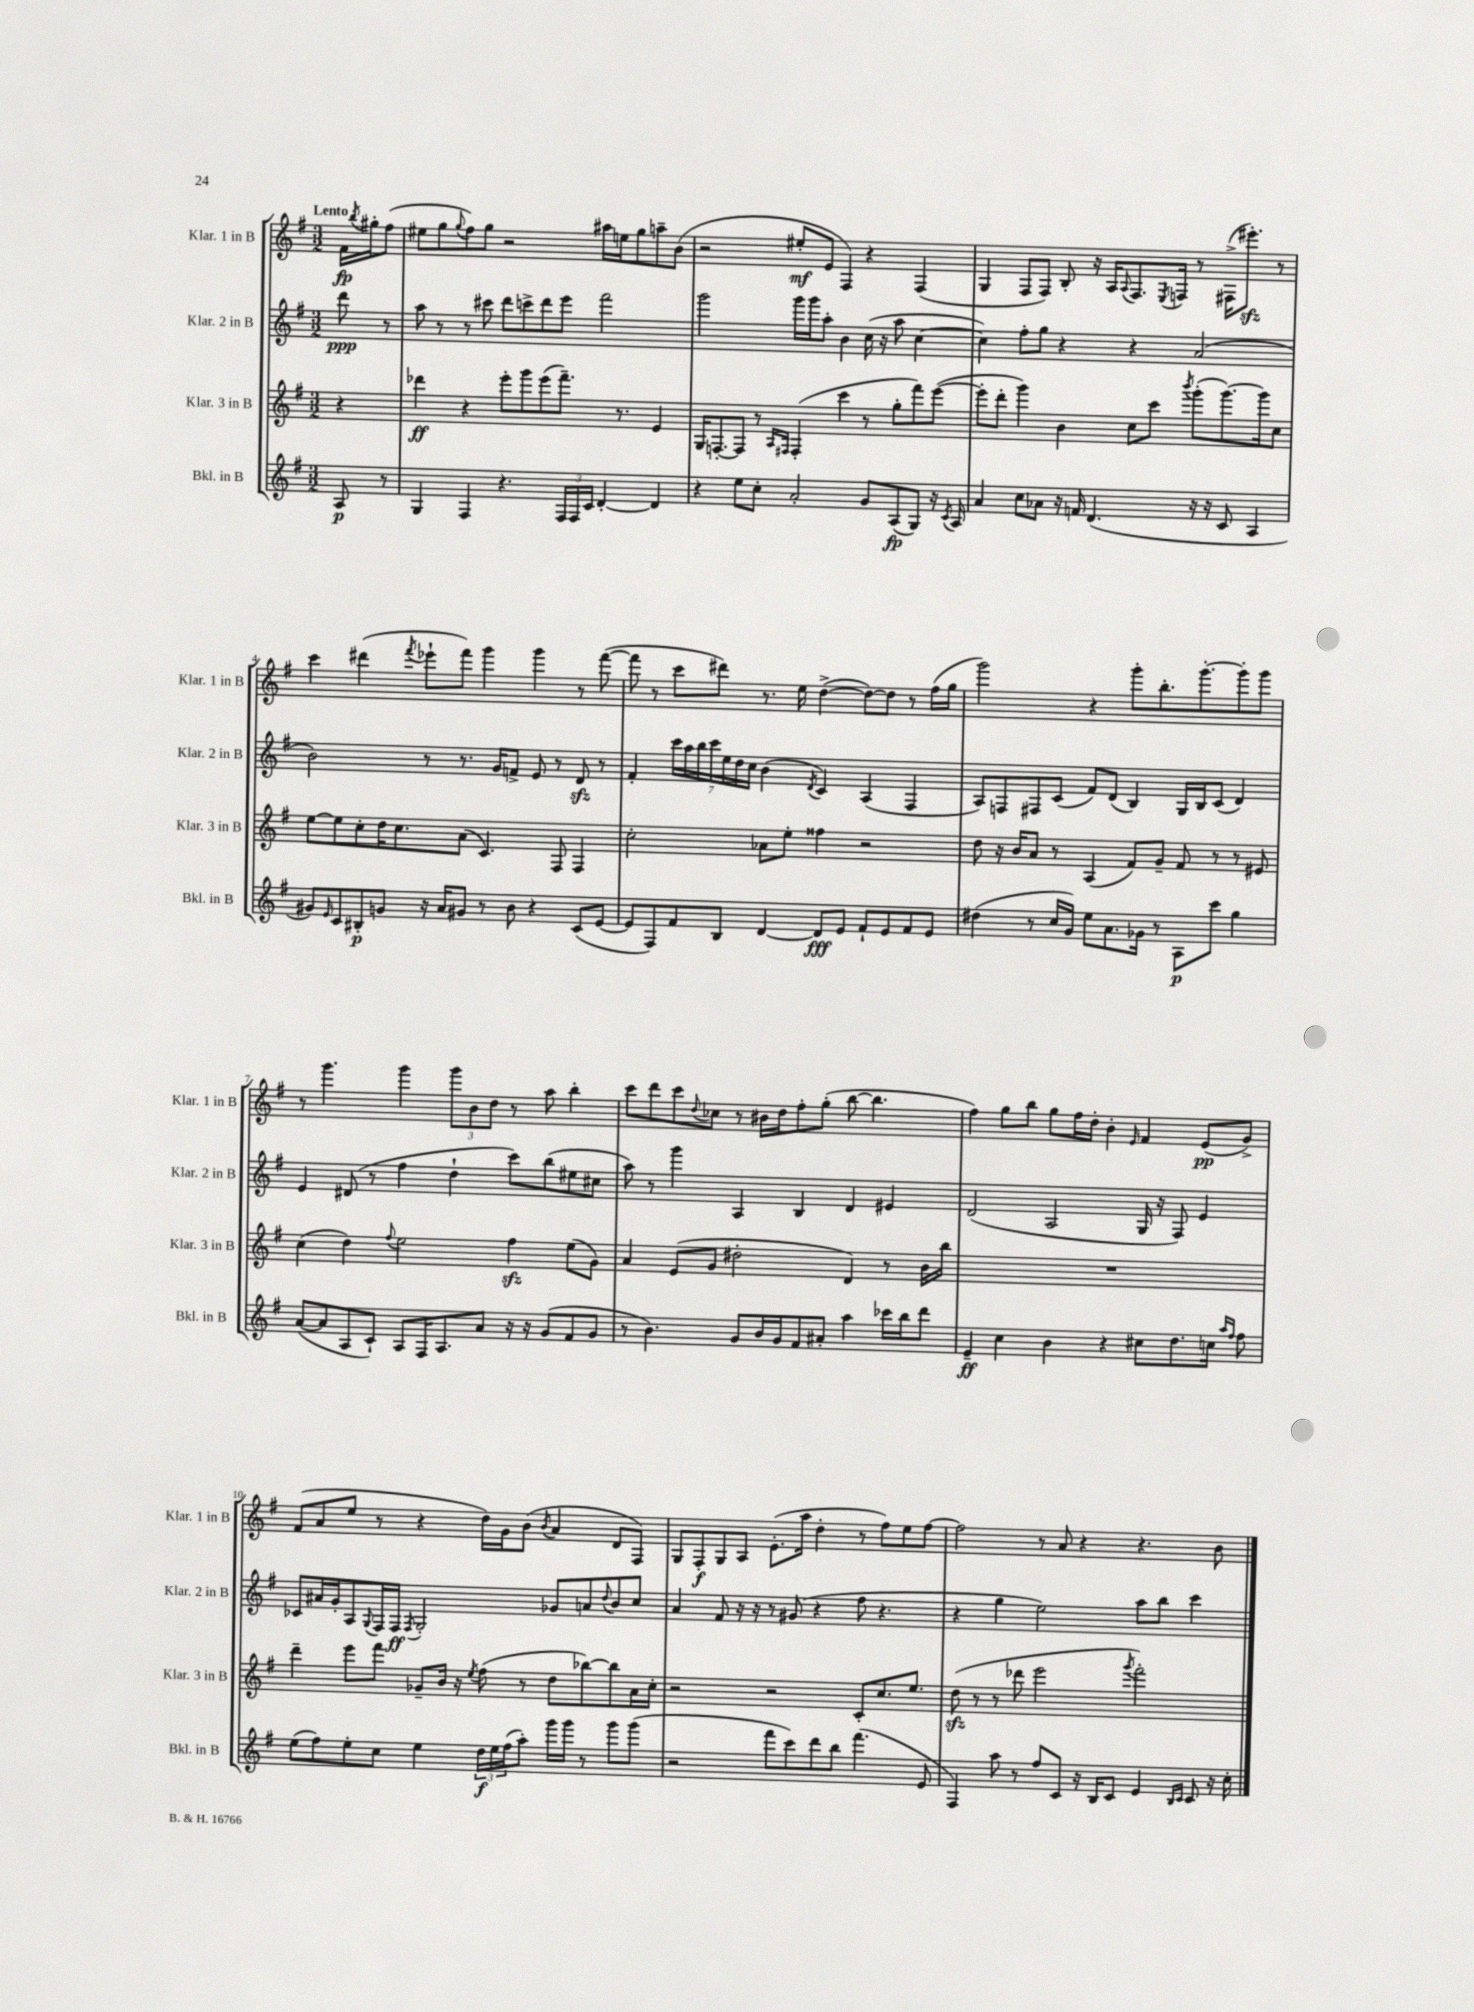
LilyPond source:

<<
\new StaffGroup <<
\new Staff = "s0" \with { instrumentName = "Klar. 1 in B" shortInstrumentName = "Klar. 1 in B" } {
    \clef treble \key g \major \numericTimeSignature \time 3/2 \partial 4 \tempo "Lento"
    fis'16\fp \acciaccatura { b''8 } gis''16-. fis''8( |
    eis''8 g''8 \appoggiatura { g''8 } fis''8) g''8 r2 ais''16 e''16 g''8 a''8-- b'8( |
    r2 eis''8-.\mf e'8 fis4) r4 fis4( |
    g4 fis8 fis8) b8-. r16 a16 \appoggiatura { a8 } fis8. \acciaccatura { e8 } f16 r8 fis16->( eis'''8.-.\sfz) r8 |
    c'''4 dis'''4( \acciaccatura { fis'''8 } ees'''8-! fis'''8) g'''4 g'''4 r8 fis'''8~( |
    fis'''8 r8 c'''8 dis'''8) r8. e''16 d''4~->( d''8~) d''8 r8 fis''16( g''16 |
    g'''2) r4 g'''8-. b''8.-. g'''8.~-. g'''8-. g'''8 |
    r8 g'''4. g'''4 \tuplet 3/2 { g'''8 b'8 d''8 } r8 a''8 b''4-. |
    c'''8 d'''8 c'''8 \appoggiatura { d''8 } ces''8 r8 bis'16 d''16 fis''8-. g''8-.( b''8~ b''4. |
    fis''4) g''8 b''8 g''8 fis''16 d''16-. b'4-. \grace { e'16 } fis'4 e'8\pp( g'8->) |
    fis'8( a'8 e''8 r8 r4 d''16) g'16 b'8( \acciaccatura { b'8 } a'4 d'8 fis8) |
    g8 fis8-.\f g8 a8 e'8.-.( a''16 d''4-. r8 fis''8) e''8 fis''8~ |
    fis''2 r8 a'8 r4 r4. b'8 \bar "|." |
}
\new Staff = "s1" \with { instrumentName = "Klar. 2 in B" shortInstrumentName = "Klar. 2 in B" } {
    \clef treble \key g \major \numericTimeSignature \time 3/2 \partial 4
    d'''8\ppp r8 |
    a''8 r8 r8 cis'''8 d'''8 c'''8-> d'''8 e'''8 fis'''2 |
    g'''2 g'''16 g'''16 a''8-. b'4 c''16( r16 a''8 c''4~ |
    c''4) fis''8-. g''8 r4 r4 a'2( |
    b'2) r8 r8. g'16 f'8-> e'8 r8 d'8\sfz r8 |
    fis'4-. \tuplet 7/4 { c'''16 a''16 b''16 c'''16 e''16 d''16 c''16 } b'4( \acciaccatura { d'8 } c'4) a4( fis4 |
    a8) f8 fis8 c'8( fis'8) d'8( b4) g16 b16 c'8( d'4) |
    e'4 dis'8( r8 fis''4 d''4-! c'''8) b''8( eis''8 cis''8 |
    a''8) r8 g'''4 a4 b4 d'4 eis'4 |
    d'2( a2 g16 r16 fis8) e'4 |
    ces'8 ais'16 g'16-. a8 \appoggiatura { g8 } fis16 fis16\ff \acciaccatura { fis8 } g2-. ges'8 a'8 \appoggiatura { d''8 } b'8 c''8 |
    a'4 fis'8 r16 r16 r8 gis'8( r4 fis''8 r4. |
    r4 g''4 e''2) a''8 b''8 c'''4 \bar "|." |
}
\new Staff = "s2" \with { instrumentName = "Klar. 3 in B" shortInstrumentName = "Klar. 3 in B" } {
    \clef treble \key g \major \numericTimeSignature \time 3/2 \partial 4
    r4 |
    des'''4\ff r4 e'''8-. g'''8 e'''8( fis'''8.--) r8. e'4 |
    g16 f8.~-. f8 r8 \grace { a16 fis16 } fis4-.( c'''4 r8 g''8-. fis'''8) e'''8~( |
    e'''8-. d'''8-. g'''4) b'4 c''8 c'''8 \acciaccatura { b'''8 } g'''8-.( g'''8.~) g'''16 c''8 |
    e''8~ e''8 c''8-. d''16 c''8. a'8( c'4.) fis8 fis4 |
    c''2-. aes'8 e''8-. fisis''4 r2 |
    d''8 r16 b'16 a'8 r8 a4( fis'8) g'8-- fis'8 r8 r8 eis'8 |
    c''4( d''4) \appoggiatura { fis''8 } e''2 fis''4\sfz e''8( g'8) |
    a'4 e'8( g'8 dis''2-. d'4) r8 b'16 b''16 |
    R1. |
    d'''4-- e'''8 fis'''8 ges'8-- b'16 r16 \acciaccatura { e''8 } fis''8( r8 d''8 bes''8~) bes''8 a'16 c''16-. |
    r2 r2 c'8-. c''8. e''8. |
    d''8\sfz( r8 r8 des'''8 e'''2 \acciaccatura { g'''8 } fis'''2-.) \bar "|." |
}
\new Staff = "s3" \with { instrumentName = "Bkl. in B" shortInstrumentName = "Bkl. in B" } {
    \clef treble \key g \major \numericTimeSignature \time 3/2 \partial 4
    a8\p r8 |
    g4 fis4 r4. \tuplet 3/2 { fis16 fis16 c'16 } d'4~-. d'4 |
    r4 e''8 c''8-. a'2-. g'8 a8\fp( g8) r16 \acciaccatura { c'8 } a16 |
    a'4 c''8 aes'8 r16 f'16 d'4.( r16 r16 c'8 a4 |
    gis'8) \grace { e'16 } c'8 bis8-.\p g'8 r16 a'16 gis'8 r8 b'8 r4 c'8( e'8~ |
    e'8 fis8) fis'8 b8 d'4~ d'8\fff e'8 fis'8-! e'8 fis'8 e'8 |
    dis''4( r8 c''16 g'16) e''8 a'8. ges'16 r8 a8\p c'''8 g''4 |
    a'8~( a'8 a8 c'8-!) a8 fis16 a8. a'8 r16 r16 g'8( fis'8 g'8 |
    r8 b'4.) g'8 b'16 g'16 fis'8 ais'8-. a''4 ces'''16 b''16 d'''8 |
    e'4--\ff c''4 b'4 r4 cis''8 d''8. c''16 \grace { a''16 fis''16 } fis''8 |
    e''8( fis''8) e''8-. c''8 e''4 \tuplet 3/2 { d''16\f e''16 fis''16( } a''8-.) g'''16 g'''16 r8 g'''8 g'''8( |
    r2 fis'''8 c'''8) d'''8 b''8 fis'''4.( e'8 |
    fis4) a''8 r8 fis''8 c'8 r16 b16 c'8 e'4 \grace { b16 c'16 } c'8 r16 c''16-. \bar "|." |
}
>>
>>
